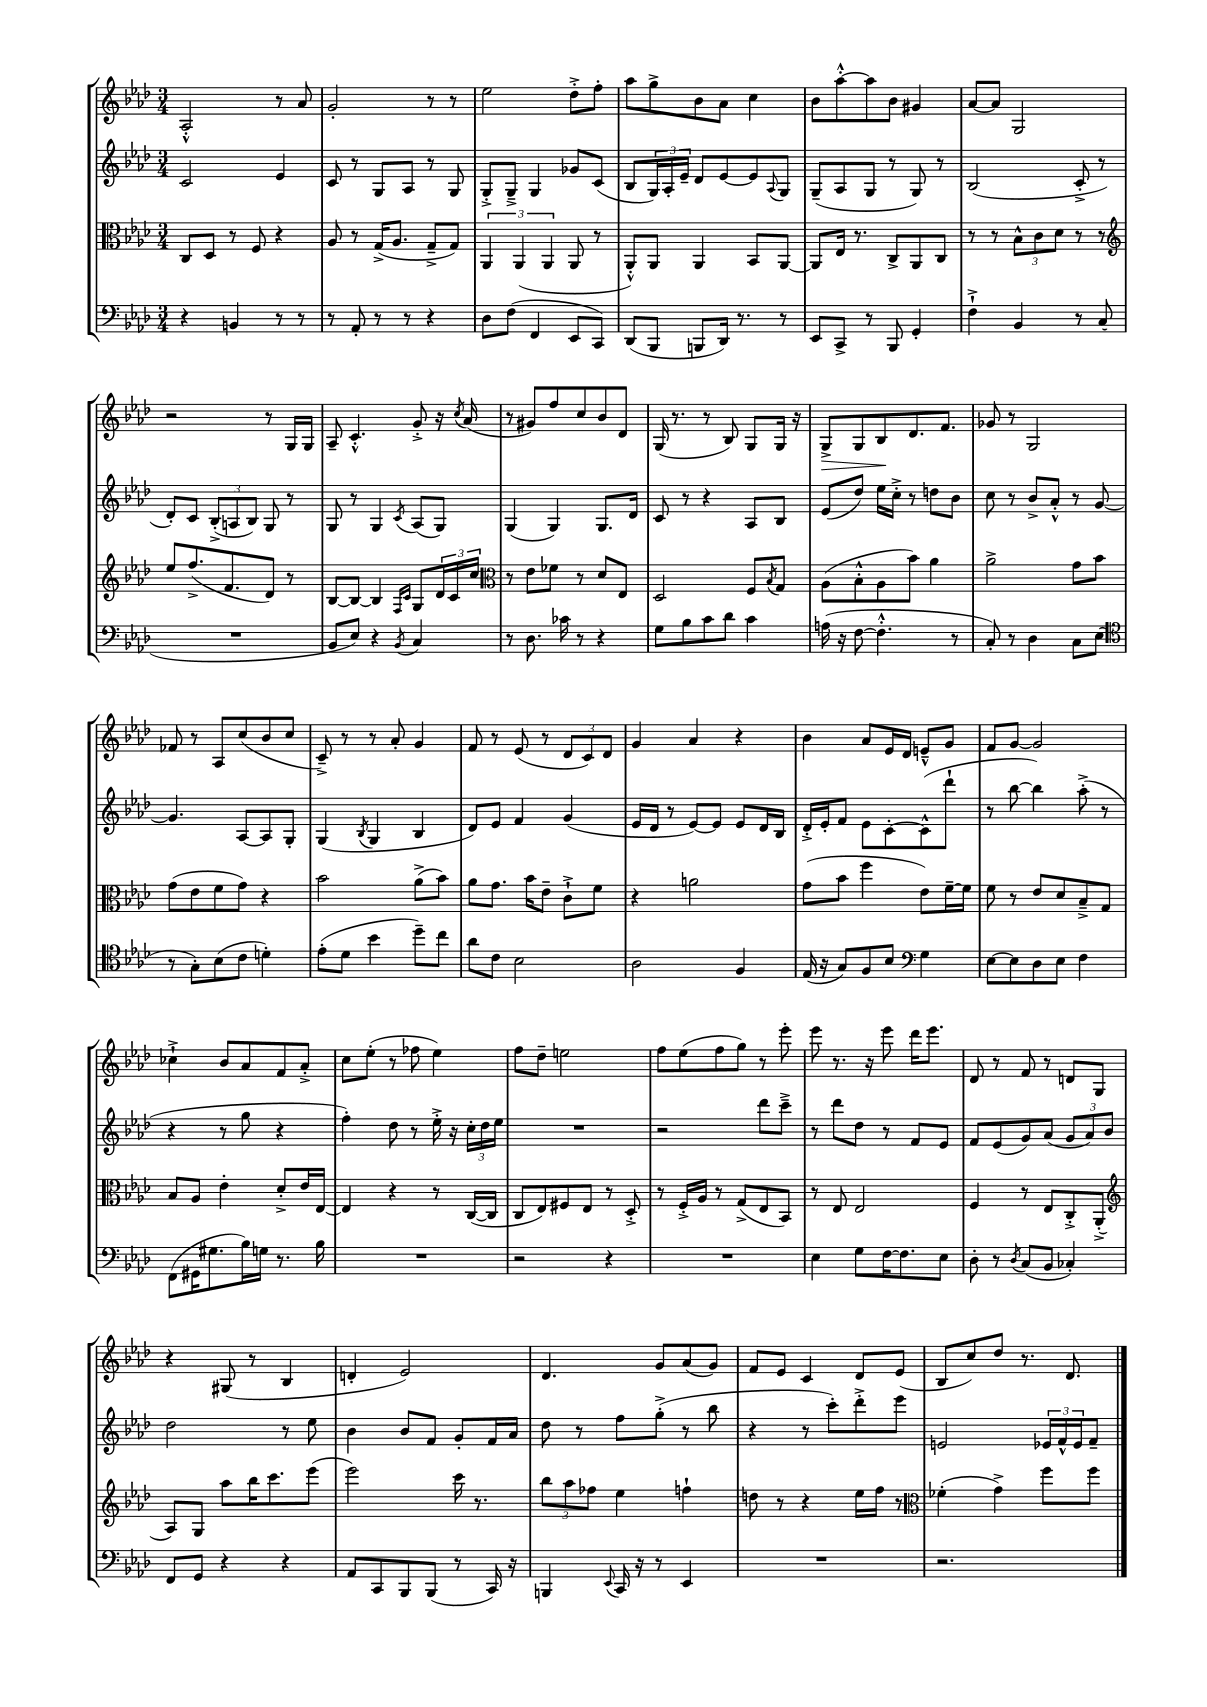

**kern	**kern	**kern	**kern
*staff4	*staff3	*staff2	*staff1
*clefF4	*clefC3	*clefG2	*clefG2
*k[b-e-a-d-]	*k[b-e-a-d-]	*k[b-e-a-d-]	*k[b-e-a-d-]
*M3/4	*M3/4	*M3/4	*M3/4
4r	8C	2c	2A-'^^
.	8D-	.	.
4BB	8r	.	.
.	8F	.	.
8r	4r	4e-	8r
8r	.	.	8a-
=	=	=	=
8r	8A-	8c	2g'
8AA-'	8r	8r	.
8r	(16G^	8G	.
.	8.A-	.	.
8r	.	8A-	.
4r	8G~^	8r	8r
.	8G)	8G	8r
=	=	=	=
8D-	6AA-	8G'^	2ee-
(8F	.	8G~^	.
.	(6AA-	.	.
4FF	.	4G	.
.	6AA-	.	.
8EE-	8AA-	8g-	8dd-'^
8CC)	8r	(8c	8ff'
=	=	=	=
(8DD-	8AA-'^^)	8B-	8aa-
8BBB-	8AA-	24G)	8gg^
.	.	24A-'	.
.	.	24e-~	.
8BBB	4AA-	8d-	8b-
16DD-)	.	[8e-	8a-
8.r	.	.	.
.	8BB-	8e-]	4cc
.	.	8qqA-	.
8r	[8AA-	8G	.
=	=	=	=
8EE-	8AA-]	(8G~	8b-
8CC^	16E-	8A-	[8aa-'^^
.	8.r	.	.
8r	.	8G	8aa-]
8BBB-	8C^	8r	8b-
4GG'	8AA-	8G)	4g#
.	8C	8r	.
=	=	=	=
4F`^	8r	(2B-	[8a-
.	8r	.	8a-]
4BB-	12B-^^	.	2G
.	12c	.	.
.	12d-	.	.
8r	8r	8c'^	.
(8C	8r	8r	.
=	=	=	=
*	*clefG2	*	*
2.r	8ee-	8d-')	2r
.	(8.ff^	8c	.
.	.	(12B-'^	.
.	8.f	.	.
.	.	12A	.
.	.	12B-)	.
.	8d-)	8G	8r
.	8r	8r	16G
.	.	.	16G
=	=	=	=
8BB-	[8B-	8G	8A-~
8E-)	8B-_	8r	4.c'^^
4r	4B-]	4G	.
.	16qqF	.	.
8qBB-	16qqc	8qc	.
4C	8G	(8A-	8g'^
.	24d-	8G)	16r
.	24c	.	.
.	.	.	8qcc
.	.	.	(16a-
.	24cc	.	.
=	=	=	=
*	*clefC3	*	*
8r	8r	(4G	8r
8.D-	8e-	.	8g#)
.	8f-	4G)	8ff
16c-	.	.	.
8r	8r	.	8cc
4r	8d-	8.G	8b-
.	8E-	.	8d-
.	.	16d-	.
=	=	=	=
8G	2D-	8c	(16G
.	.	.	8.r
8B-	.	8r	.
8c	.	4r	8r
8d-	.	.	8B-)
4c	8F	8A-	8G
.	8qB-	.	.
.	8G	8B-	16G
.	.	.	16r
=	=	=	=
(16A	(8A-	(8e-	8G^
16r	.	.	.
[8F	8B-'^^	8dd-)	8G
4.F'^^]	8A-	16ee-	8B-
.	.	16cc'^	.
.	8b-)	8r	8.d-
.	4a-	8dd	.
.	.	.	8.f
8r	.	8b-	.
=	=	=	=
8C')	2a-^	8cc	8g-
8r	.	8r	8r
4D-	.	8b-^	2G
.	.	8a-'^^	.
8C	8g	8r	.
(8E-	8b-	[8g	.
=	=	=	=
*clefC4	*	*	*
8r	(8g	4.g]	8f-
8G')	8e-	.	8r
(8B-	8f	.	8A-
8c	8g)	[8A-	(8cc
4d')	4r	8A-]	8b-
.	.	8G'	8cc
=	=	=	=
(8e-'	2b-	(4G	8c~^)
8d-	.	.	8r
.	.	8qB-	.
4b-	.	4G	8r
.	.	.	8a-'
8dd-~)	(8a-^	4B-	4g
8cc	8b-)	.	.
=	=	=	=
8a-	8a-	8d-)	8f
8c	8.g	8e-	8r
2B-	.	4f	(8e-
.	16b-	.	.
.	8e-~	.	8r
.	8c`^	(4g	12d-
.	.	.	12c)
.	8f	.	.
.	.	.	12d-
=	=	=	=
2A-	4r	16e-	4g
.	.	16d-	.
.	.	8r	.
.	2a	[8e-)	4a-
.	.	8e-]	.
4F	.	8e-	4r
.	.	16d-	.
.	.	16B-	.
=	=	=	=
(16E-	(8g	16d-'^	4b-
16r	.	16e-'	.
8G)	8b-	8f	.
8F	4ff	8e-	8a-
8B-	.	[8c'	16e-
.	.	.	16d-
*clefF4	*	*	*
4G	8e-)	(8c^^]	8e~^^
.	[16f~	8ddd-`	8g
.	16f]	.	.
=	=	=	=
[8E-	8f	8r	8f
8E-]	8r	[8bb-	[8g
8D-	8e-	4bb-])	2g]
8E-	8d-	.	.
4F	8B-~^	(8aa-'^	.
.	8G	8r	.
=	=	=	=
(8FF	8B-	4r	4cc-`^
16GG#	8A-	.	.
8.G#	.	.	.
.	4e-'	8r	8b-
16B-)	.	8gg	8a-
16G	.	.	.
8.r	8d-'^	4r	8f
.	16e-	.	8a-'^
16B-	[16E-	.	.
=	=	=	=
2.r	4E-]	4ff')	8cc
.	.	.	(8ee-'
.	4r	8dd-	8r
.	.	8r	8ff-
.	8r	16ee-'^	4ee-)
.	.	16r	.
.	([16C	24cc'	.
.	.	24dd-	.
.	16C]	.	.
.	.	24ee-	.
=	=	=	=
2r	8C	2.r	8ff
.	8E-)	.	8dd-~
.	8F#	.	2ee
.	8E-	.	.
4r	8r	.	.
.	8D-'^	.	.
=	=	=	=
2.r	8r	2r	8ff
.	16F'^	.	(8ee-
.	16A-	.	.
.	8r	.	8ff
.	(8G^	.	8gg)
.	8E-	8ddd-	8r
.	8BB-)	8ccc~^	8eee-'
=	=	=	=
4E-	8r	8r	8eee-
.	8E-	8ddd-	8.r
8G	2E-	8dd-	.
.	.	.	16r
[16F	.	8r	8eee-
8.F]	.	.	.
.	.	8f	16ddd-
.	.	.	8.eee-
8E-	.	8e-	.
=	=	=	=
8D-'	4F	8f	8d-
8r	.	(8e-	8r
8qD-	.	.	.
(8C	8r	8g)	8f
8BB-	8E-	(8a-	8r
4C-')	8C'^	12g	8d
.	.	12a-)	.
.	(8AA-'^	.	8G
.	.	12b-	.
=	=	=	=
*	*clefG2	*	*
8FF	8A-)	2dd-	4r
8GG	8G	.	.
4r	8aa-	.	(8G#
.	16bb-	.	8r
.	8.ccc	.	.
4r	.	8r	4B-
.	(8eee-	8ee-	.
=	=	=	=
8AA-	2eee-)	4b-	4d'
8CC	.	.	.
8BBB-	.	8b-	2e-)
(8BBB-	.	8f	.
8r	16ccc	8g'	.
.	8.r	.	.
16CC)	.	16f	.
16r	.	16a-	.
=	=	=	=
4BBB	12bb-	8dd-	4.d-
.	12aa-	.	.
.	.	8r	.
.	12ff-	.	.
8qqEE-	.	.	.
16CC	4ee-	8ff	.
16r	.	.	.
8r	.	(8gg'^	8g
4EE-	4ff`	8r	(8a-
.	.	8bb-	8g)
=	=	=	=
2.r	8dd	4r	8f
.	8r	.	8e-
.	4r	8r	4c
.	.	8ccc')	.
.	16ee-	8ddd-'^	8d-
.	16ff	.	.
.	8r	8eee-	(8e-
=	=	=	=
*	*clefC3	*	*
2.r	(4f-'	2e	8B-
.	.	.	8cc)
.	4g^)	.	8dd-
.	.	.	8.r
.	8ff	24e-	.
.	.	24f^^	.
.	.	.	8.d-
.	.	24e-	.
.	8ff	8f~	.
==	==	==	==
*-	*-	*-	*-
